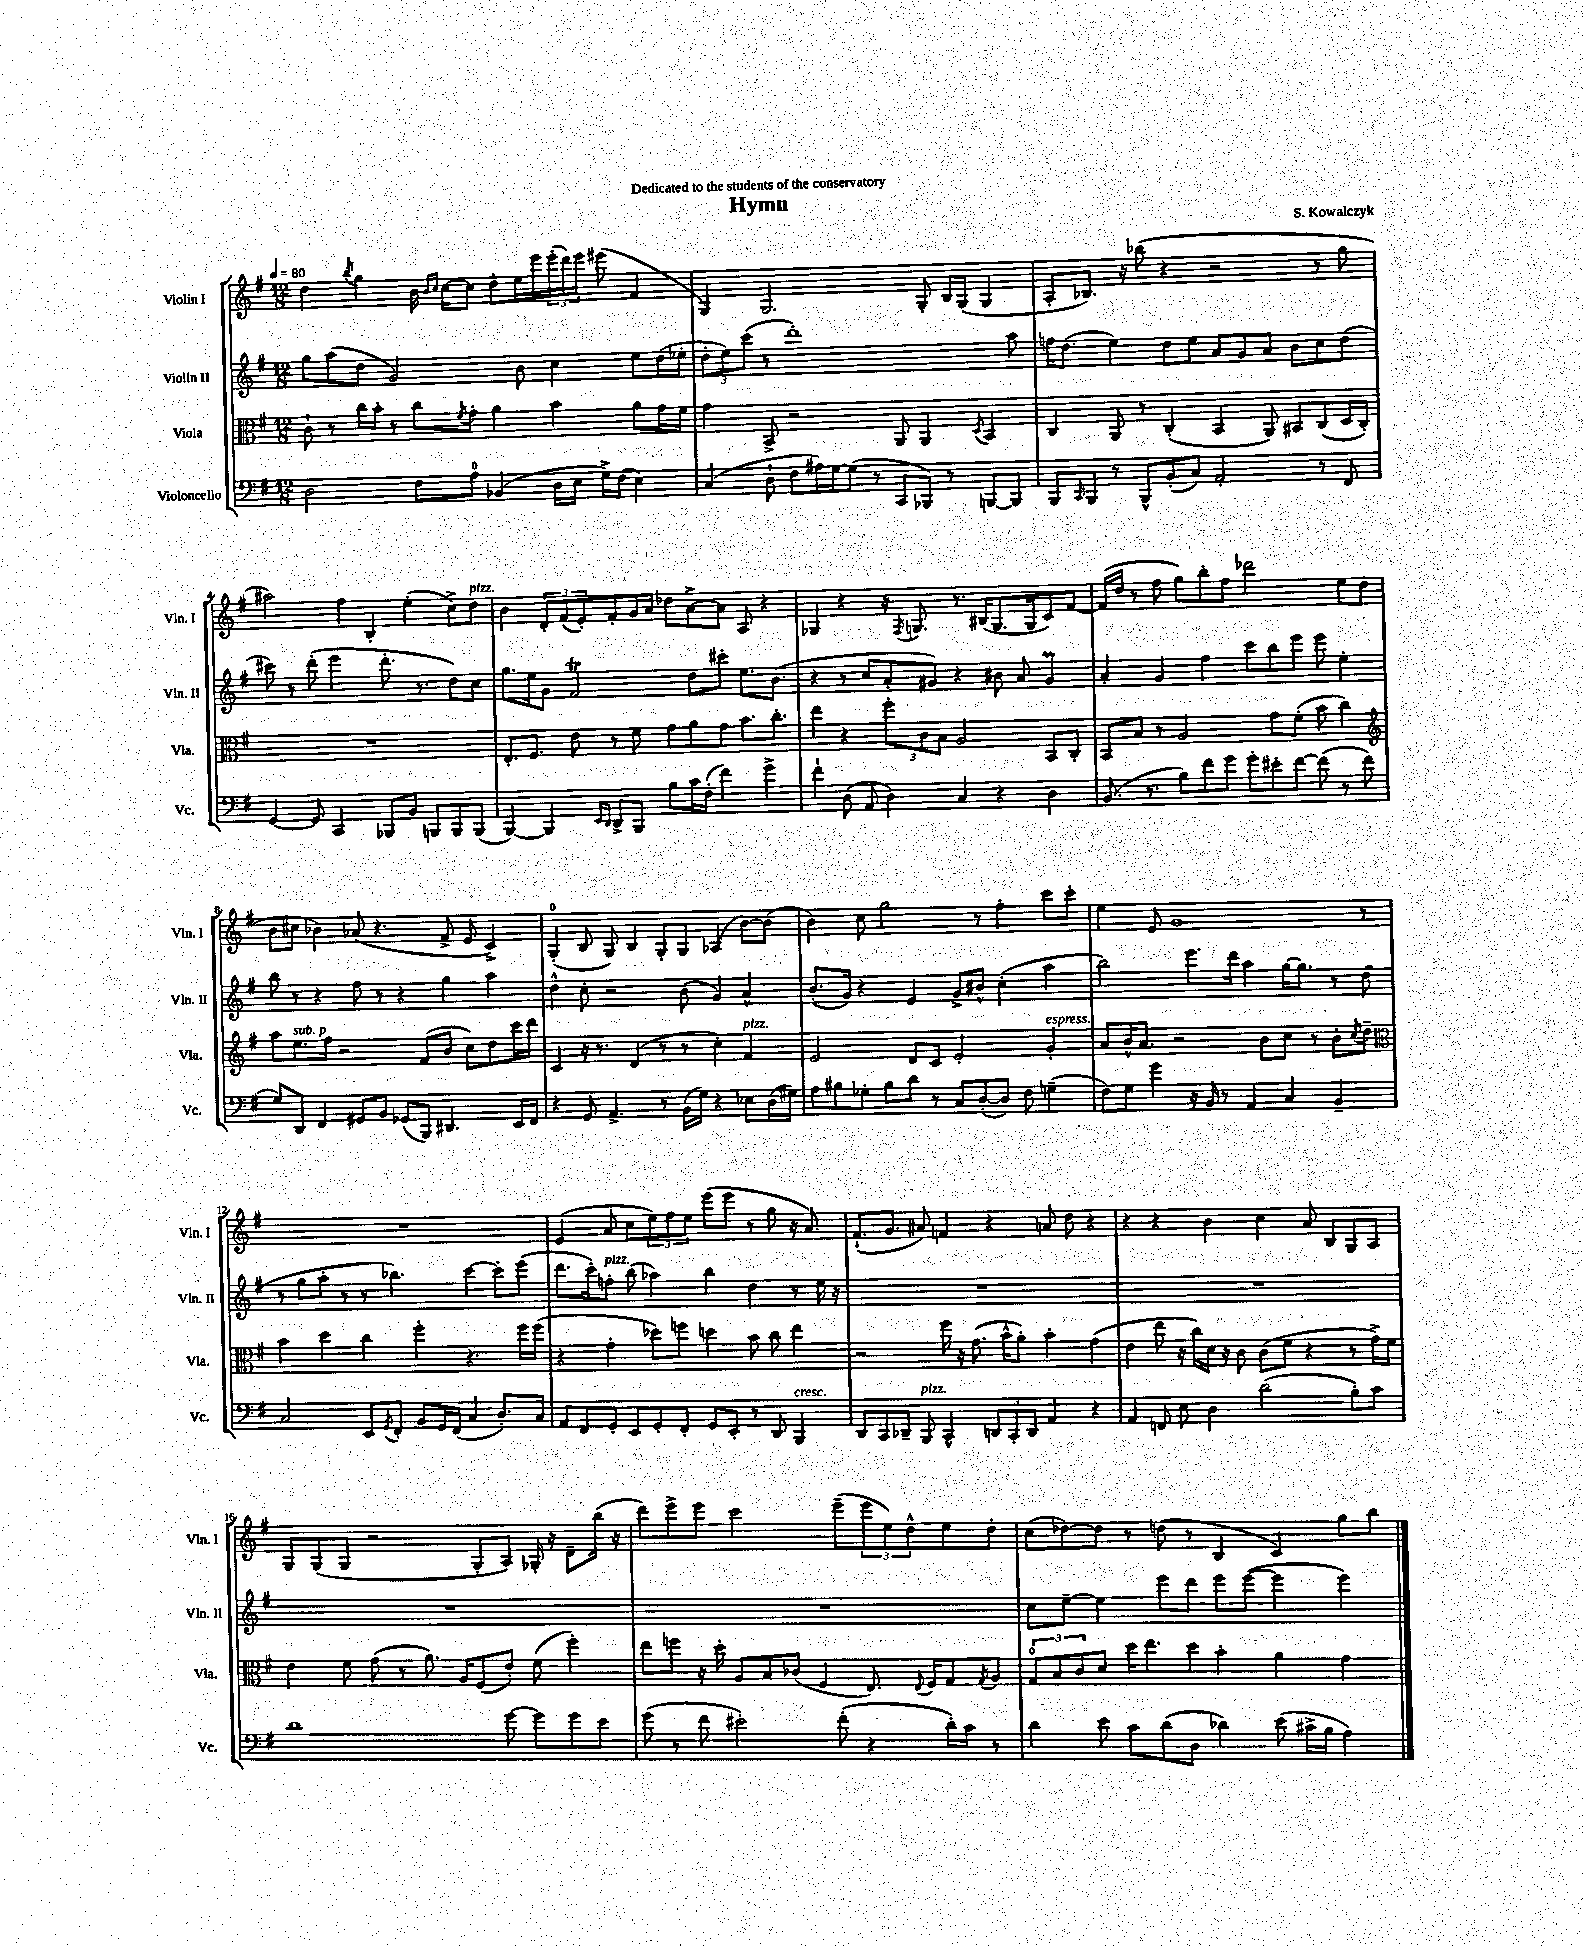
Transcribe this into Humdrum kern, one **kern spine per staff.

**kern	**kern	**kern	**kern
*staff4	*staff3	*staff2	*staff1
*clefF4	*clefC3	*clefG2	*clefG2
*k[f#]	*k[f#]	*k[f#]	*k[f#]
*M12/8	*M12/8	*M12/8	*M12/8
*MM80	*MM80	*MM80	*MM80
2D	8c`	8gg	4dd
.	8r	(8aa	.
.	.	.	8qbb
.	16cc	8dd	4gg
.	16b'	.	.
.	8r	2g)	.
8F#	8cc	.	16b
.	.	.	16qqb
.	.	.	16qqcc
.	.	.	[16cc
.	8qf#	.	.
8A	8g'	.	8cc]
(4BB-	4a	.	8dd'
.	.	8b	16ee
.	.	.	16eee
16D	4b	4cc	(24eee'
.	.	.	24ddd)
16E	.	.	.
.	.	.	24eee
16G^)	.	.	(8eee#
(16F#	.	.	.
4E)	8a	8ee	4f#
.	16g	(16dd	.
.	16f#	16ee-'	.
=	=	=	=
(4C	4g	12dd'	4G)
.	.	12ee)	.
.	.	(12ccc	.
8D`	8BB^	8r	2.G
8F#	2r	1ddd')	.
16A#)	.	.	.
[16G	.	.	.
(8G]	.	.	.
8r	.	.	.
8CC	8AA	.	.
8BBB-)	4AA	.	8G'
8r	.	.	16B
.	.	.	(16G
.	8qD	.	.
[8BBB	4BB	.	4G
8BBB]	.	8aa	.
=	=	=	=
8BBB	4C	16ff	8A'
.	.	(8.dd	.
16qqCC	.	.	.
8BBB	.	.	8.B-)
8r	8AA	4ee)	.
.	.	.	16r
8BBB^^	8r	.	(8bb-
(8BB'	(4C'	8dd	4r
8C)	.	8ee	.
2AA'	4BB	8a	2r
.	.	8g	.
.	8AA)	8a	.
.	8BB#	8b	.
8r	(8C	8cc	8r
8FF#	16D	(8dd	8gg
.	16C')	.	.
=	=	=	=
[4GG	1.r	8ccc#)	2aa#)
.	.	8r	.
8GG]	.	(8ddd'	.
2CC	.	2eee	.
.	.	.	4ff#
.	.	.	4B'
8BBB-	.	8.ddd'	.
8BB	.	.	(4ee'
.	.	8.r	.
8BBB	.	.	.
8BBB	.	8dd)	8cc^)
(8BBB	.	8cc	8dd
=	=	=	=
[4BBB)	8.E'	8.gg	4b
.	8.F#	16ee	.
4BBB]	.	8g	12d'
.	.	.	(12f#
.	8e	2f#	.
.	.	.	12e')
16qqEE	.	.	.
16qqDD	.	.	.
8DD^	8r	.	8f#'
8BBB	8f#	.	16g
.	.	.	16a
8B	8g	.	8dd-
16c	8a	8dd	[8a^
(16F#'	.	.	.
4f#)	8g	8ccc#'	8a]
.	8.b	8.ee	8A
4g^	.	.	4r
.	8.cc'	(8.b	.
=	=	=	=
4f#`	4ee	4r	4G-
(8D	4r	8r	4r
8AA	.	8cc	.
4D)	12ff#'	8a'	16r
.	.	.	8qF#
.	.	.	8.G
.	12c	.	.
.	.	8g#)	.
.	12B	.	.
4C	2A	4r	8.r
.	.	.	(16B#
4r	.	8b#	8.G
.	.	8a	.
.	.	.	16G
4D	8BB	4g#	8c)
.	8C'	.	[8f#
=	=	=	=
(8.BB	8BB	4a'	(16f#]
.	.	.	16dd
.	8B	.	8r
8.r	.	.	.
.	8r	4g	8ff#
8B)	2A	.	8gg)
8f#	.	4ff#	8bb'
8g	.	.	8ff#
8g'	.	8ccc	2ddd-
8e#'	8g	8bb	.
[8f#	(8f#'	8eee	.
(8f#]	8b	8eee	.
8r	4cc)	4ee'	8ee
8f#	.	.	(8dd
=	=	=	=
*	*clefG2	*	*
8G)	8aa	8bb	8b
8DD	8.ee	8r	8cc#
4FF#	.	4r	4b-)
.	16ff#	.	.
.	2r	.	.
8GG#	.	8ff#	(8a-
8BB	.	8r	4.r
(8GG-	.	4r	.
8BBB)	(8f#	.	.
4.DD#	8b	4gg	8f#^
.	8cc)	.	8e
.	8dd	4aa	4c^)
16EE	16ccc	.	.
16FF#	16ddd	.	.
=	=	=	=
4r	4c	4dd^^	(4G'
8GG	16r	8cc'	8B
.	8.r	.	.
4.AA^	.	2r	8G)
.	(4d	.	4B
8r	8r	.	8G'
(16BB	8r	(8b	8G
16G)	.	.	.
4r	4cc')	4g)	(4A-
8E-	4f#	4a^^	[8b)
(16D	.	.	(8b]
16G#)	.	.	.
=	=	=	=
8A	2e	(8.b'	4b)
8B#	.	.	.
.	.	16g)	.
8G-'	.	4r	8cc
8B#	.	.	2gg
8d	8d	4e	.
8r	8c	.	.
8C	2e'	8g^	.
([8D'	.	8b#^^	8r
8D])	.	(4cc'	4ff#'
8F#	.	.	.
(4G~	4g'	4aa	8ccc
.	.	.	8ccc'
=	=	=	=
8F#)	8a	2bb)	4ee
8G	16b^^	.	.
.	8.a	.	.
4g	.	.	8e
.	2r	.	1g
16r	.	8.eee	.
16BB	.	.	.
8r	.	.	.
.	.	16ddd	.
4AA	.	4aa	.
.	8b	.	.
4C	8cc	[16gg	.
.	.	8.gg]	.
.	8r	.	.
4BB~	8b'	8r	.
.	8qcc	.	.
.	8dd~	(8dd	8r
=	=	=	=
*	*clefC3	*	*
2C	4b	8r	1.r
.	.	8gg	.
.	4dd	8aa'	.
.	.	8r	.
8EE	4cc	8r	.
8qGG	.	.	.
8FF#'	.	4.bb-)	.
8BB	4ff#'	.	.
16GG	.	.	.
(16FF#	.	.	.
4C	4.r	[4ccc	.
8.D')	.	8ccc']	.
.	16ff#	(8eee	.
16C	(16ff#	.	.
=	=	=	=
8AA	4r	8.ddd	(4e
8FF#	.	.	.
.	.	16ccc')	.
8GG'	4g'	8ff'	8a
8EE	.	(8bb	8cc
8GG'	8dd-)	4aa-)	12ee)
.	.	.	12ff#
8FF#'	8ff	.	.
.	.	.	12ee
8GG	4dd	4bb	(8eee
8EE'	.	.	8eee
8r	8b	4dd	8r
8DD	8cc	.	8gg
4BBB	4ee	8r	16r
.	.	.	8.a)
.	.	16ee	.
.	.	16r	.
=	=	=	=
8DD	2r	1.r	(8.f#`
8CC	.	.	.
.	.	.	8.g
8DD-~	.	.	.
8BBB	.	.	8a#)
4CC^^	16ff#	.	4f
.	16r	.	.
.	(8.g	.	.
12DD	.	.	4r
.	16b^^	.	.
12CC'	.	.	.
.	8a')	.	.
12DD	.	.	.
4AA	4b'	.	8a
.	.	.	8dd
4r	(4g	.	4r
=	=	=	=
4AA	4e	1.r	4r
8FF	8ee	.	4r
8E	16r	.	.
.	16cc)	.	.
4D	16d	.	4b
.	16r	.	.
.	8c	.	.
(2d	(8c	.	4cc
.	8f#	.	.
.	4r	.	8a
.	.	.	8B
8B')	8r	.	8G
8c	16g^)	.	8A
.	16f#	.	.
=	=	=	=
1d	4e	1.r	8G
.	.	.	(8G
.	8f#	.	8G
.	(8g	.	2r
.	8r	.	.
.	8.a)	.	.
.	16A	.	.
.	(8F#	.	8G'
[8g	8e')	.	8A)
8g]	(8f#	.	16G-'
.	.	.	16r
8g	4ff#')	.	8d~
8e	.	.	(16bb
.	.	.	16r
=	=	=	=
(8g	8ee	1.r	8ddd)
8r	8ff	.	8eee^
8f#	16r	.	8eee
.	16dd'	.	.
2e#')	8A	.	2ccc
.	8B	.	.
.	(8c-	.	.
.	4F#	.	.
(8f#'	.	.	(8eee~
4r	8.E)	.	12eee
.	.	.	12ee)
.	.	.	12dd^^
.	8qqE	.	.
.	16F#	.	.
16d')	8G	.	8ee
16c	.	.	.
.	8qG	.	.
8r	8A	.	8dd'
=	=	=	=
4d	12G	8cc	(8cc
.	12B	.	.
.	.	[8ee~	[8dd-)
.	12c	.	.
8e	8d	4ee]	8dd-]
8c	16dd	.	8r
.	8.ee	.	.
(8d	.	8eee	(8dd
8D	8dd	8ddd	8r
4d-)	4b'	8eee	4B
.	.	([8eee	.
(8e	4a	4eee]	4c)
16c#^	.	.	.
16B	.	.	.
4A)	4g	4eee)	8gg
.	.	.	8bb
==	==	==	==
*-	*-	*-	*-
